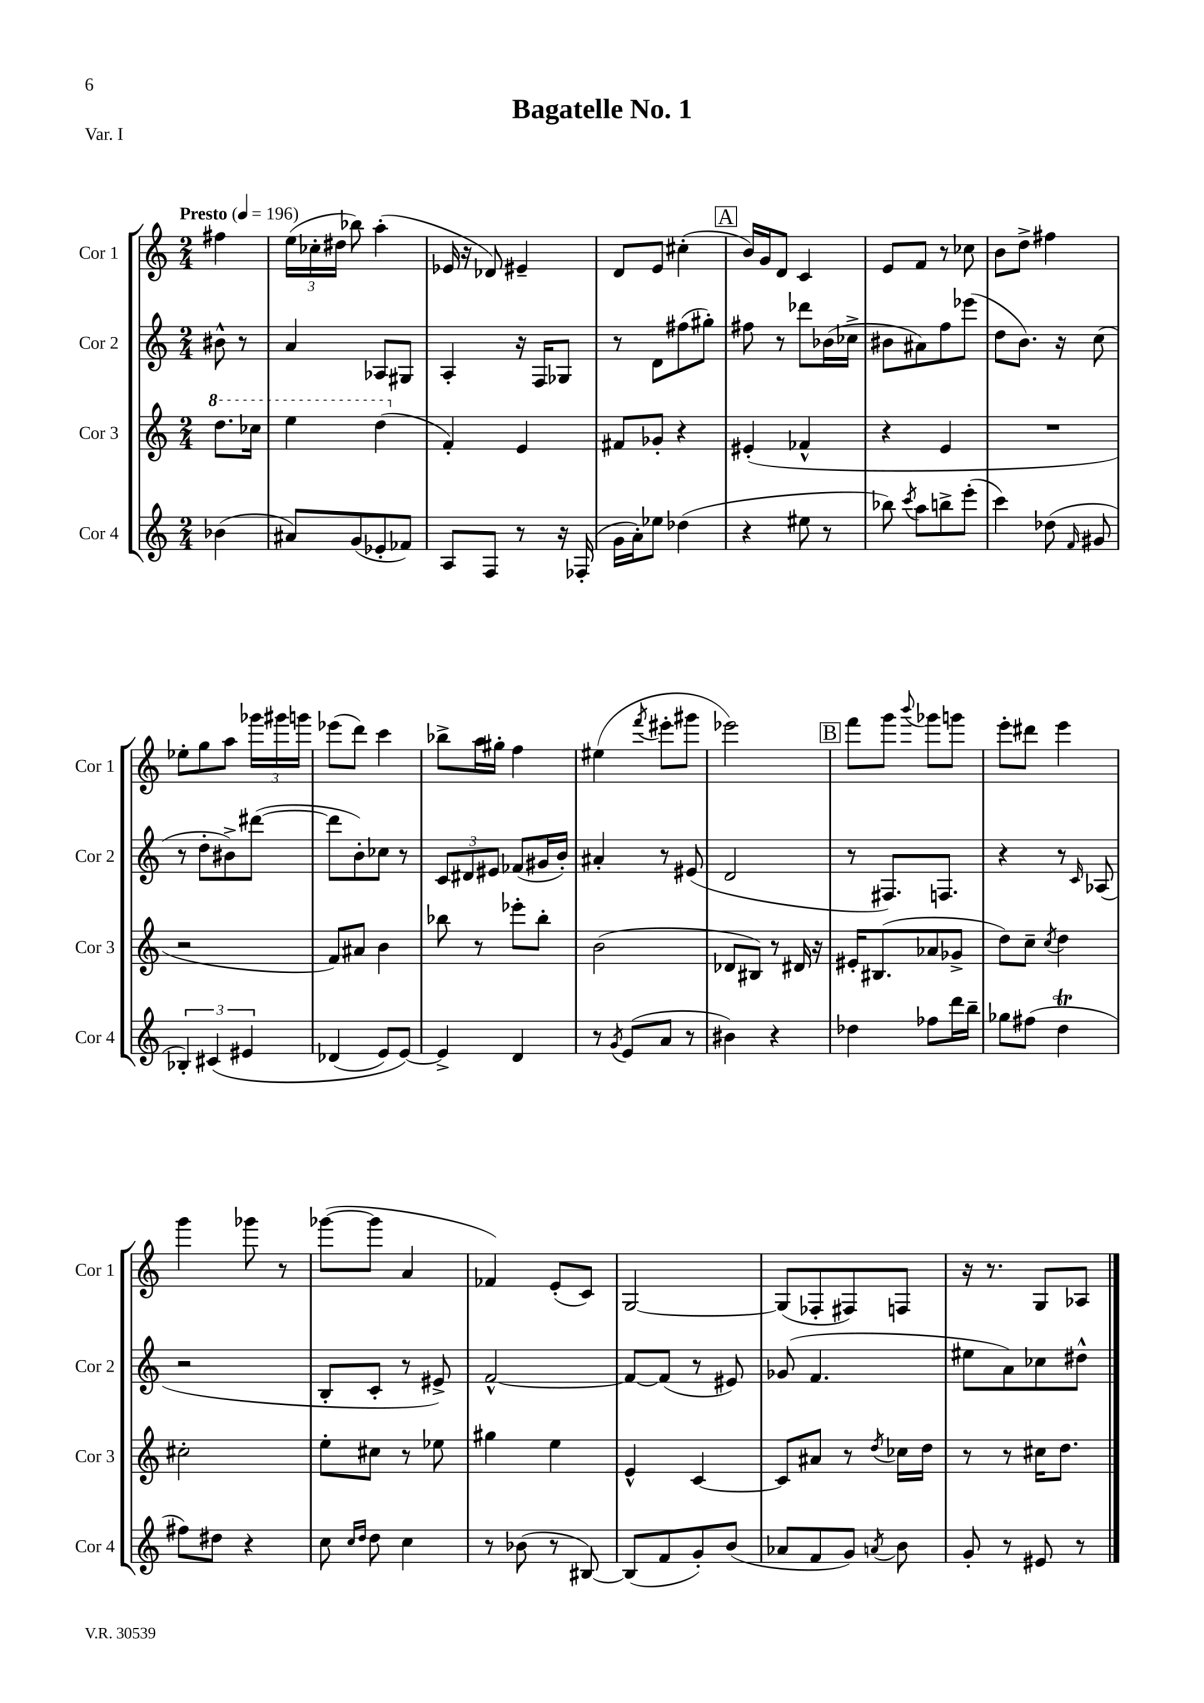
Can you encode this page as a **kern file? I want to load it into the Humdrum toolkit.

**kern	**kern	**kern	**kern
*part4	*part3	*part2	*part1
*staff4	*staff3	*staff2	*staff1
*I"Cor 4	*I"Cor 3	*I"Cor 2	*I"Cor 1
*I'Cor 4	*I'Cor 3	*I'Cor 2	*I'Cor 1
*clefG2	*clefG2	*clefG2	*clefG2
*k[]	*k[]	*k[]	*k[]
*M2/4	*M2/4	*M2/4	*M2/4
*MM196	*MM196	*MM196	*MM196
*	*8va	*	*
=	=	=	=
!	!	!	!LO:TX:a:B:t=Presto
(4b-X\	8.ddd\L	8b#X^^\	4ff#X\
.	.	8r	.
.	16ccc-X\Jk	.	.
=1	=1	=1	=1
8a#X/L)	4eee\	4a/	(24ee\LL
.	.	.	24cc-X'\
.	.	.	24dd#X\JJ
(8g/	.	.	8bb-X\)
8e-X'/	(4ddd\	8A-X/L	(4aa'\
8f-X/J)	.	8G#X/J	.
=2	=2	=2	=2
*	*X8va	*	*
8A/L	4f'/)	4A'/	16e-X/
.	.	.	16r
8F/J	.	.	8d-X/)
8r	4e/	16r	4e#X~/
.	.	16F/KL	.
16r	.	8G-X/J	.
(16F-X'/	.	.	.
=3	=3	=3	=3
16g\LL	8f#X/L	8r	8d/L
16a'\J)	.	.	.
8ee-X\J	8g-X'/J	8d\L	8e/J
(4dd-X\	4r	(8ff#X\	(4cc#X'\
.	.	8gg#X'\J)	.
!!LO:REH:place=s1:t=A
=4	=4	=4	=4
4r	(4e#X'/	8ff#X\	16b/LL)
.	.	.	16g/J
.	.	8r	8d/J
8ee#X\	4f-X^^/	8ddd-X\L	4c/
8r	.	(16b-X\L	.
.	.	16cc-X^\JJ	.
=5	=5	=5	=5
8bb-X\)	4r	8b#X\L	8e/L
8qccc/	.	.	.
8aa\L	.	8a#X\)	8f/J
8bbn^\	4e/	8ff\	8r
(8eee'\J	.	(8eee-X\J	8cc-X\
=6	=6	=6	=6
4ccc\)	2r	8dd\L	8b\L
.	.	8.b\J)	8dd^\J
(8dd-X\	.	.	4ff#X\
.	.	16r	.
16qqf/	.	.	.
8g#X/	.	(8cc\	.
!!LO:LB:g=z
=7	=7	=7	=7
6B-X'/)	2r	8r	8ee-X'\L
.	.	8dd'\L	8gg\
(6c#X/	.	.	.
.	.	8b#X^\)	8aa\J
6e#X/	.	.	.
.	.	([8ddd#X\J	24ggg-X\LL
.	.	.	24ggg#X\
.	.	.	24gggn\JJ
=8	=8	=8	=8
(4d-X/	8f/L)	8ddd#\L]	(8eee-X\L
.	8a#X/J	8b'\)	8ddd\J)
8e/L)	4b\	8cc-X\J	4ccc\
[8e/J)	.	8r	.
=9	=9	=9	=9
4e^/]	8bb-X\	12c/L	8bb-X^\L
.	.	12d#X/	.
.	8r	.	16aa\L
.	.	12e#X/J	.
.	.	.	16gg#X'\JJ
4d/	8eee-X'\L	(8f-X/L	4ff\
.	8bb-'\J	16g#X/L	.
.	.	16b'/JJ)	.
=10	=10	=10	=10
8r	(2b\	4a#X'/	(4ee#X\
8qg/	.	.	.
(8e/L	.	.	.
.	.	.	8qfff/
8a/J	.	8r	8eee#X'\L
8r	.	(8e#X/	8ggg#X\J
=11	=11	=11	=11
4b#X\)	8d-X/L	2d/	2eee-X\)
.	8B#X/J)	.	.
4r	8r	.	.
.	16d#X/	.	.
.	16r	.	.
!!LO:REH:place=s1:t=B
=12	=12	=12	=12
4dd-X\	16e#X'/KL	8r	8fff\L
.	(8.B#X/	.	.
.	.	8.F#X/L)	8ggg\J
.	.	.	8qqbbb/
8ff-X\L	8a-X/	.	8ggg-X\L
.	.	8.Fn/J	.
16ddd\L	8g-X^/J	.	8gggn\J
16bb~\JJ	.	.	.
=13	=13	=13	=13
8gg-X\L	8dd\L)	4r	8eee'\L
(8ff#X\J	8cc~\J	.	8ddd#X\J
.	8qcc/	.	.
4ddT\	4dd\	8r	4eee\
.	.	16qqc/	.
.	.	(8A-X/	.
!!LO:LB:g=z
=14	=14	=14	=14
8ff#X\L)	2cc#X'\	2r	4ggg\
8dd#X\J	.	.	.
4r	.	.	8ggg-X\
.	.	.	8r
=15	=15	=15	=15
8cc\	8ee'\L	8B'/L	([8ggg-X\L
16qqcc/LL	.	.	.
16qqdd/JJ	.	.	.
8dd\	8cc#X\J	8c'/J	8ggg-\J]
4cc\	8r	8r	4a/
.	8ee-X\	8e#X^/)	.
=16	=16	=16	=16
8r	4gg#X\	[2f^^/	4f-X/)
(8b-X\	.	.	.
8r	4ee\	.	(8e'/L
[8B#X/)	.	.	8c/J)
=17	=17	=17	=17
(8B#/L]	4e^^/	8f/L_	[2G/
8f/	.	(8f/J]	.
8g'/)	[4c/	8r	.
(8b/J	.	8e#X/)	.
=18	=18	=18	=18
8a-X/L	8c/L]	(8g-X/	(8G/L]
8f/	8a#X/J	4.f/	8F-X'/
8g/J)	8r	.	8F#X/)
8qan/	8qdd/	.	.
8b\	16cc-X\LL	.	8Fn/J
.	16dd\JJ	.	.
=19	=19	=19	=19
8g'/	8r	8ee#X\L	16r
.	.	.	8.r
8r	8r	8a\)	.
8e#X/	16cc#X\KL	8cc-X\	8G/L
.	8.dd\J	.	.
8r	.	8dd#X^^\J	8A-X/J
==	==	==	==
*-	*-	*-	*-
